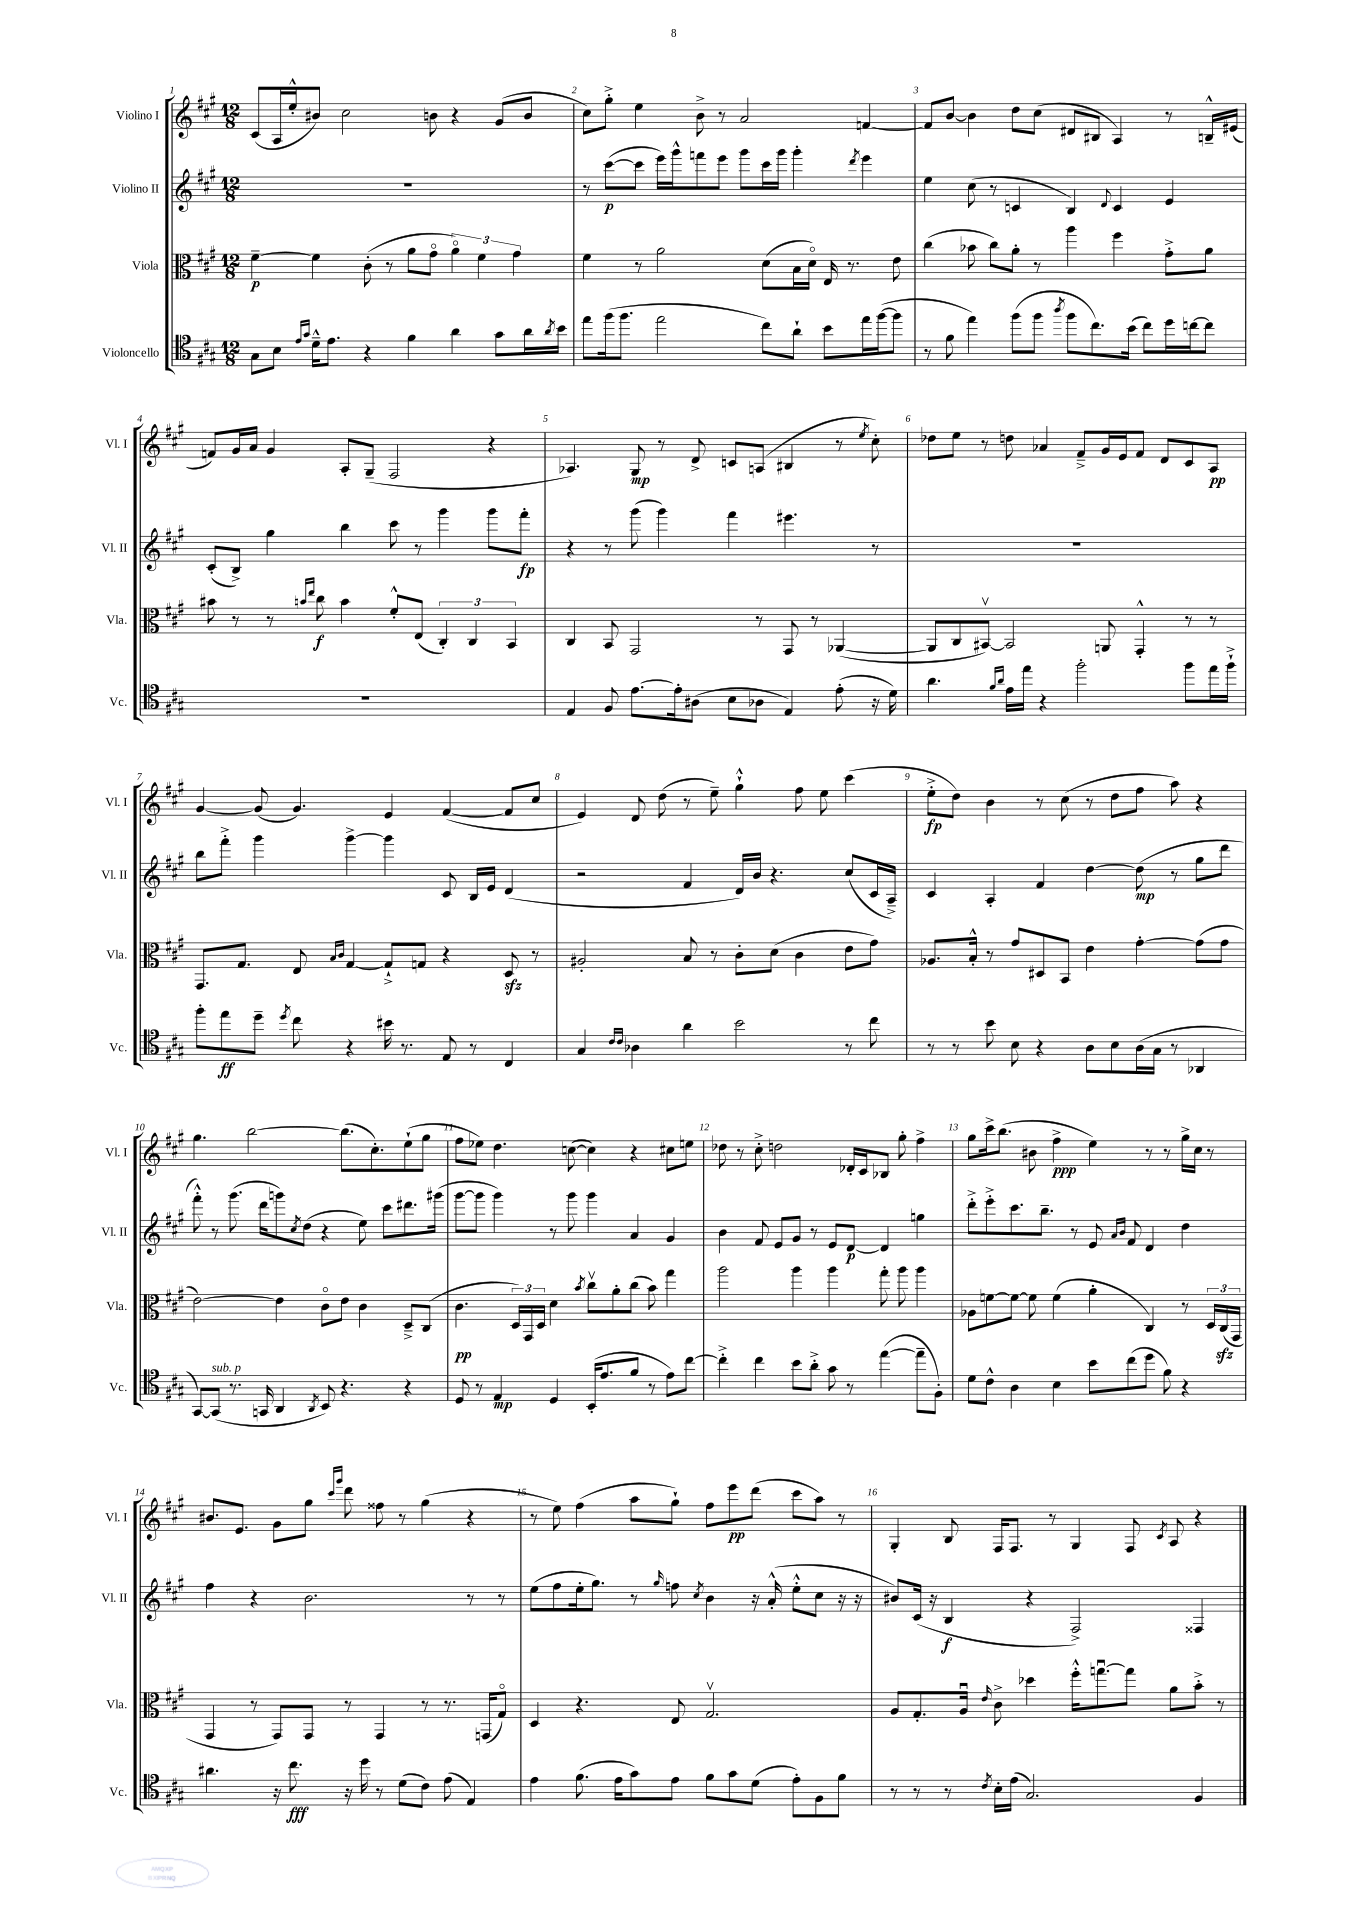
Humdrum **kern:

**kern	**kern	**kern	**kern
*staff4	*staff3	*staff2	*staff1
*clefC4	*clefC3	*clefG2	*clefG2
*k[f#c#g#]	*k[f#c#g#]	*k[f#c#g#]	*k[f#c#g#]
*M12/8	*M12/8	*M12/8	*M12/8
8G#\L	[4f#~\	1.r	(8c#/L
8B\J	.	.	16A/L
.	.	.	16ee'^^/J
16qqe/LL	.	.	.
16qqg#/JJ	.	.	.
16d~^^\LK	4f#\]	.	8b#/J)
8.e\J	.	.	.
.	.	.	2cc#\
4r	(8c#'\	.	.
.	8r	.	.
4f#\	8a\L	.	.
.	8g#o\J	.	8b\
4a\	6ao\)	.	4r
.	6f#\	.	.
8g#\L	.	.	(8g#/L
.	6g#\	.	.
16a\L	.	.	8b/J
8qa/	.	.	.
16b\JJ	.	.	.
=	=	=	=
8ee\L	4f#\	8r	8cc#\L)
(16ff#\k	.	([8ccc#\L	8gg#'^\J
8.ff#\J	.	.	.
.	8r	8ccc#\]J	4ee\
2ee\	2a\	16eee\LL)	.
.	.	16ggg#^^\J	.
.	.	8fff\	8b^\
.	.	8eee\J	8r
.	.	8ggg#\L	2a/
8cc#\L)	(8d\L	16ccc#\L	.
.	.	16ggg#\JJ	.
8a`\J	16B\L	4ggg#'\	.
.	16do\JJ)	.	.
8b\L	16E/	.	.
.	8.r	.	.
.	.	8qddd/	.
16ee\L	.	4eee\	[4f/
([16ff#\J	.	.	.
8ff#\]J	8e\	.	.
=	=	=	=
8r	(4cc#\	4ee\	8f/]L
8f#\	.	.	[8b/J
4ee\)	8b-\	(8cc#\	4b\]
.	8cc#\L)	8r	.
(8ff#\L	8a'\J	4c/	8dd\L
8ff#\J	8r	.	(8cc#\J
8qaa/	.	.	.
8ff#\L	4aa\	4B/)	8d#/L
8.cc#\)	.	.	8B#/J
.	.	8qqd/	.
.	4ff#\	4c/	4A/)
(16b\Jk	.	.	.
8cc#\L)	.	.	.
16dd\L	8g#'^\L	4e/	8r
[16cc\J	.	.	.
8cc\]J	8a\J	.	16B~^^/LL
.	.	.	(16e#/JJ
=	=	=	=
1.r	8b#\	(8c#'/L	8f/L)
.	8r	8B^/J)	16g#/L
.	.	.	16a/JJ
.	8r	4gg#\	4g#/
.	16qqb/LL	.	.
.	16qqee/JJ	.	.
.	8cc#\	.	.
.	4b\	4bb\	8A'/L
.	.	.	(8G#~/J
.	8f#'^^/L	8ccc#\	2F#/
.	(8E/J	8r	.
.	6C#'/)	4ggg#\	.
.	6C#/	.	.
.	.	8ggg#\L	4r
.	6BB/	.	.
.	.	8fff#'\J	.
=	=	=	=
4E/	4C#/	4r	4.A-/)
8F#/	8BB/	8r	.
[8.e\L	2GG#/	(8ggg#\	8G#/
.	.	4ggg#\)	8r
16e'\]k	.	.	.
(8A#\J	.	.	8d^/
8B\L	.	4fff#\	8c/L
8A-\J	8r	.	(8A/J
4E/)	8GG#/	4.eee#\	4B#/
.	8r	.	.
(8e'\	([4AA-/	.	8r
.	.	.	8qee/
16r	.	8r	8cc#'\)
16d\)	.	.	.
=	=	=	=
4.a\	8AA-/]L	1.r	8dd-\L
.	8C#/	.	8ee\J
.	[8BB#v/J)	.	8r
16qqf#/LL	.	.	.
16qqa/JJ	.	.	.
16e\LL	2BB#/]	.	8dd\
16ee\JJ	.	.	.
4r	.	.	4a-/
2ff#'\	.	.	8f#~^/L
.	8AA/	.	16g#/L
.	.	.	16e/J
.	4GG#'^^/	.	8f#/J
.	.	.	8d/L
8ff#\L	8r	.	8c#/
16ee\L	8r	.	8A/J
16ff#`^\JJ	.	.	.
=	=	=	=
8ff#'\L	8.GG#/L	8bb\L	[4g#/
8ee\	.	8fff#'^\J	.
.	8.G#/J	.	.
8dd~\J	.	4ggg#\	(8g#/]
8qdd/	.	.	.
8cc#\	8E/	.	4.g#/)
.	16qqB/LL	.	.
.	16qqc#/JJ	.	.
4r	[4G#/	[4ggg#^\	.
16b#\	8G#`^/]L	4ggg#\]	4e/
8.r	.	.	.
.	8G/J	.	.
8E/	4r	8c#/	([4f#/
8r	.	16B/LL	.
.	.	16e/JJ	.
4C#/	8D/	(4d/	8f#/]L
.	8r	.	8cc#/J
=	=	=	=
4G#/	2A#'/	2r	4e/)
16qqc#/LL	.	.	.
16qqc#/JJ	.	.	.
4A-\	.	.	8d/
.	.	.	(8dd\
4a\	8B/	4f#/	8r
.	8r	.	8ee~\)
2b\	8c#'\L	16d/LL)	4gg#`^^\
.	.	16b/JJ	.
.	(8d\J	4.r	.
.	4c#\	.	8ff#\
.	.	.	8ee\
8r	8e\L	(8cc#/L	(4ccc#\
8cc#\	8g#\J)	16c#/L	.
.	.	16A~^/JJ)	.
=	=	=	=
8r	8.A-/L	4c#/	8ee'^\L
8r	.	.	8dd\J)
.	16B'^^/Jk	.	.
8b\	8r	4A'/	4b\
8B\	8g#/L	.	.
4r	8D#/	4f#/	8r
.	8BB/J	.	(8cc#\
8A\L	4e\	[4dd\	8r
8B\	.	.	8dd\L
(16A\L	[4g#'\	(8dd\]	8ff#\J
16G#\JJ	.	.	.
8r	.	8r	8aa\)
4AA-/	(8g#\]L	8gg#\L	4r
.	8g#\J	8ddd\J	.
=	=	=	=
[8GG#/L)	[2e\)	8fff#'^^\)	4.gg#\
(8GG#/]J	.	8r	.
8.r	.	(8.ggg#\	.
.	.	.	[2bb\
16GG/	.	16ddd\LK	.
4AA/	4e\]	8ggg\)	.
.	.	8qcc#/	.
.	.	(8dd\J	.
8qAA/	.	.	.
8BB/)	8c#o\L	4r	.
4.r	8e\J	.	(8.bb\]L
.	4c#\	8ee\)	.
.	.	.	8.cc#'\)
.	.	8ccc#\L	.
4r	8D~^/L	8.ddd#\	(8ee`\
.	(8C#/J	.	8gg#\J
.	.	(16ggg#\Jk	.
=	=	=	=
8D/	4.c#\	[8ggg#\L	8ff#\L
8r	.	8ggg#\]J	8ee-\J)
4E/	.	4ggg#\)	4.dd\
.	24D/LL)	.	.
.	24GG#/	.	.
.	24D/JJ	.	.
4D/	4d\	8r	.
.	.	8ggg#\	([8cc\
.	8qb/	.	.
(16BB'/LK	8cc#v\L	4ggg#\	4cc\])
8.e/	.	.	.
.	8a'\	.	.
8f#/J	(8cc#\J	4a/	4r
8r	8b\)	.	.
8e\L)	4gg#\	4g#/	8cc#\L
[8cc#\J	.	.	8ee\J
=	=	=	=
4cc#'^\]	2aa\	4b\	8dd-\
.	.	.	8r
4cc#\	.	8f#/	8cc#'^\
.	.	8e/L	2dd\
8b\L	4aa\	8g#/J	.
8a'^\J	.	8r	.
8g#\	4aa\	8e/L	.
8r	.	[8d/J	16d-'/LL
.	.	.	16c#/J
([4ee\	8gg#'\	4d/]	8B-/J
.	8aa\	.	8gg#'\
8ee~\]L	4aa\	4gg\	4ff#^\
8F#'\J)	.	.	.
=	=	=	=
8d\L	8A-\L	8ddd'^\L	8gg#\L
8c#^^\J	[8f\	8eee'^\	16ccc#^\k
.	.	.	(8.bb\J
4A\	8f\_J	8.ccc#\	.
.	8f\]	.	8b#\
.	.	8.bb~\J	.
4B\	(4f\	.	4ff#^\
.	.	8r	.
8b\L	4a'\	8e/	4ee\)
.	.	16qqa/LL	.
.	.	16qqb/JJ	.
(8cc#\	.	8f#/	.
8dd\J	4C#/)	4d/	8r
8f#\)	.	.	8r
4r	8r	4dd\	16gg#^\LL
.	.	.	16cc#\JJ
.	24D/LL	.	8r
.	(24C#/	.	.
.	24GG#/JJ	.	.
=	=	=	=
4.a#\	4GG#/	4ff#\	8.b#/L
.	.	.	8.e/J
.	8r	4r	.
16r	8GG#/L)	.	8g#\L
8.cc#\	.	.	.
.	8GG#/J	2.b\	8gg#\J
.	.	.	16qqccc#/LL
.	.	.	16qqggg#/JJ
16r	8r	.	8ddd\
16dd\	.	.	.
8r	4GG#/	.	8ff##\
(8d\L	.	.	8r
8c#\J)	8r	.	(4gg#\
(8e\	8.r	.	.
4E/)	.	8r	4r
.	(16GG/LK	.	.
.	8G#o/J)	8r	.
=	=	=	=
4e\	4D/	(8ee\L	8r
.	.	8ff#\	8ee\)
(8.f#\	4.r	16ee'\k	(4ff#\
.	.	8.gg#\J)	.
16e\LK	.	.	.
8g#\)	.	8r	8aa\L
.	.	16qqgg#/	.
8e\J	8E/	8ff\	8gg#`\J)
.	.	8qcc#/	.
8f#\L	2.G#v/	4b\	8ff#\L
8g#\	.	.	8eee\
(8d\J	.	16r	(8ddd\J
.	.	(16a'^^/	.
8e'\L)	.	8ee'^^\L	8ccc#\L
8F#\	.	8cc#\J	8aa\J)
8f#\J	.	16r	8r
.	.	16r	.
=	=	=	=
8r	8A/L	8b#/L)	4G#'/
8r	8.G#'/	(16c#/Jk	.
.	.	16r	.
8r	.	4B/	8B/
.	16Au/Jk	.	.
8qc#/	16qqe/	.	.
16B'\LL	8c#^\	.	16F#/LK
(16e\JJ	.	.	8.F#/J
2.G#/)	4dd-\	4r	.
.	.	.	8r
.	16ff#'^^\LK	2F#^/)	4G#/
.	[8.ggu\	.	.
.	8gg\]J	.	8F#/
.	.	.	8qc#/
.	8a\L	.	8A/
4F#/	8b'^\J	4F##/	4r
.	8r	.	.
==	==	==	==
*-	*-	*-	*-
